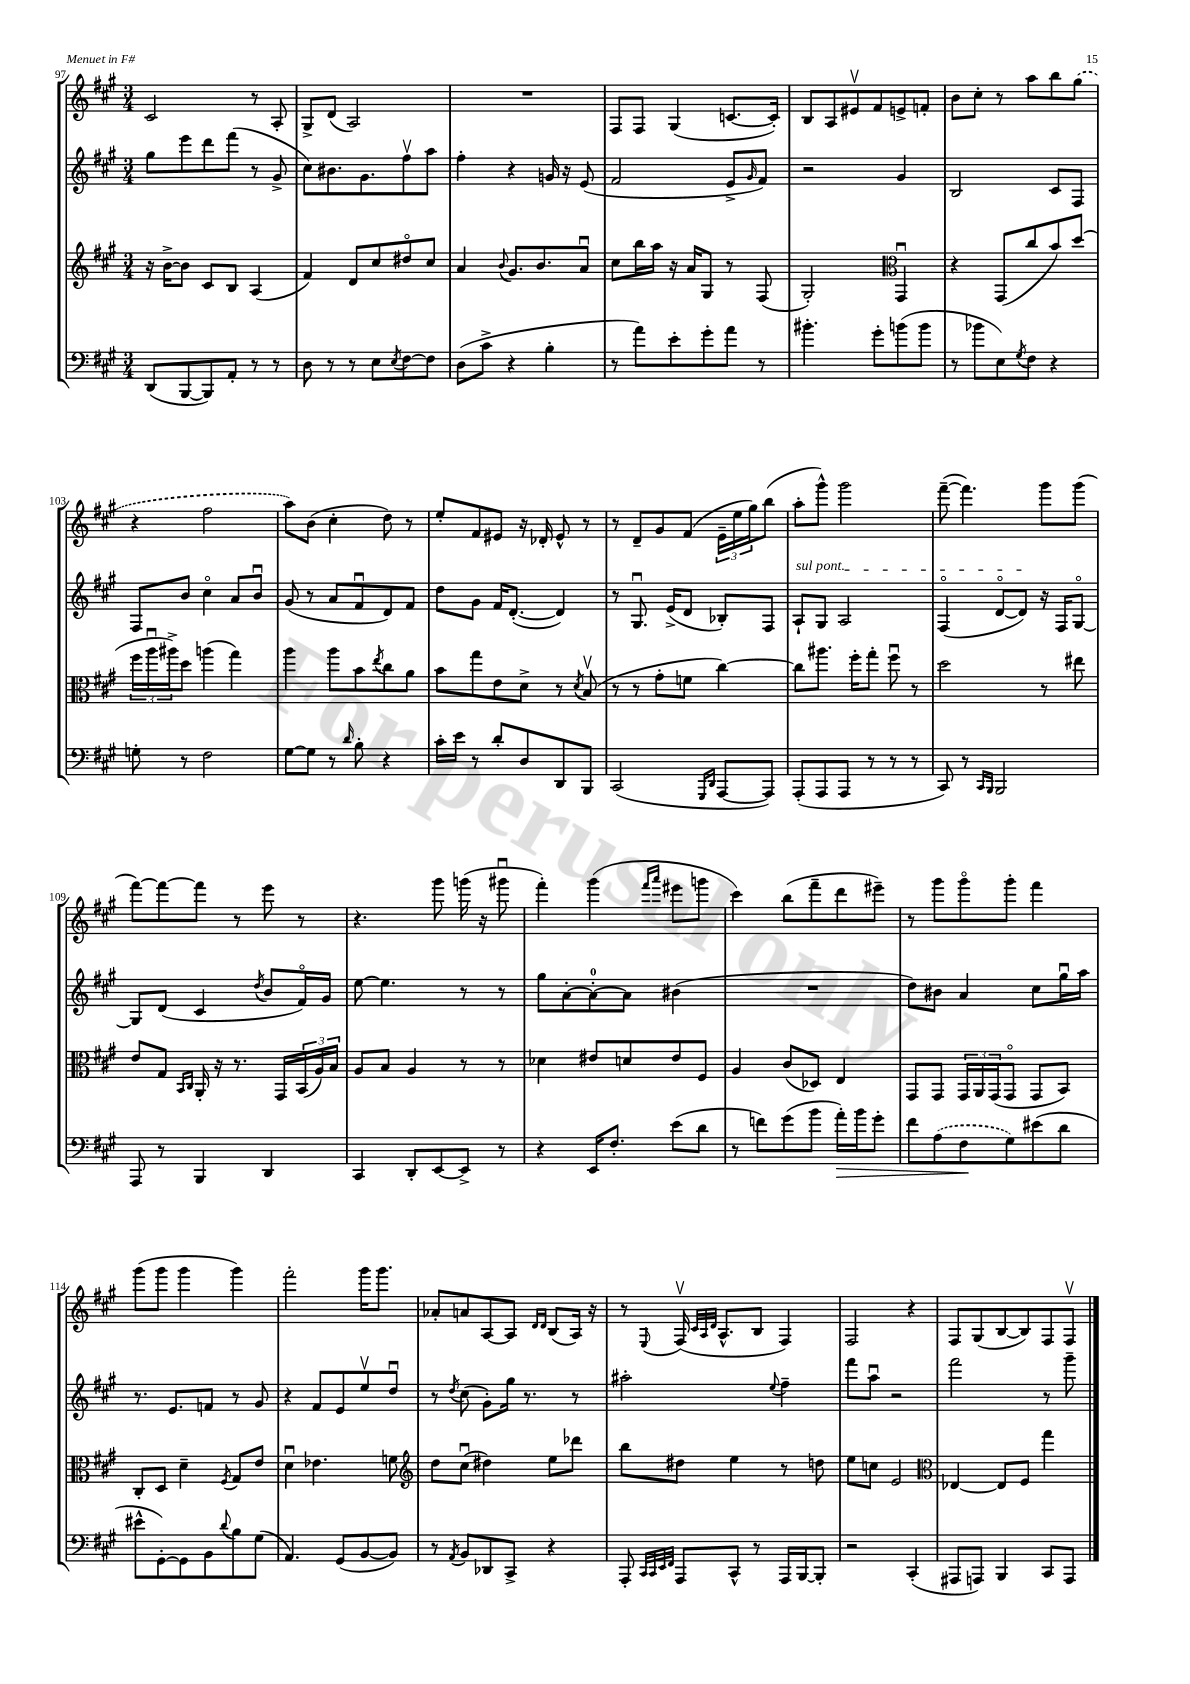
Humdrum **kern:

**kern	**dynam	**kern	**kern	**kern
*part4	*part4	*part3	*part2	*part1
*staff4	*staff4	*staff3	*staff2	*staff1
*clefF4	*	*clefG2	*clefG2	*clefG2
*k[f#c#g#]	*	*k[f#c#g#]	*k[f#c#g#]	*k[f#c#g#]
*M3/4	*	*M3/4	*M3/4	*M3/4
=97	=97	=97	=97	=97
(8DD/L	.	16r	8gg#\L	2c#/
.	.	[16b^\KL	.	.
[8BBB/	.	8b\J]	8eee\	.
8BBB/])	.	8c#/L	8ddd\	.
8AA'/J	.	8B/J	(8fff#\J	.
8r	.	(4A/	8r	8r
8r	.	.	8g#^/	8A'/
=98	=98	=98	=98	=98
8D\	.	4f#/)	8cc#\L)	8G#^/L
8r	.	.	8.b#X\	(8d/J
8r	.	8d/L	.	2A/)
.	.	.	8.g#\	.
8E\L	.	8cc#/	.	.
8qE/	.	.	.	.
[8F#\	.	8dd#X/	8ff#v\	.
8F#\J]	.	8cc#/J	8aa\J	.
=99	=99	=99	=99	=99
(8D\L	.	4a/	4ff#'\	2.r
8c#^\J	.	.	.	.
.	.	8qqb/	.	.
4r	.	8.g#/L	4r	.
.	.	8.b/	.	.
4B'\	.	.	16gn/	.
.	.	.	16r	.
.	.	8au/J	(8e/	.
=100	=100	=100	=100	=100
8r	.	8cc#\L	2f#/	8F#/L
8a\L)	.	16bb\L	.	8F#/J
.	.	16aa\JJ	.	.
8e'\	.	16r	.	(4G#/
.	.	16a/KL	.	.
8g#'\	.	8G#/J	.	.
8a\J	.	8r	8e^/L	[8.cn/L
.	.	.	16qqg#/	.
8r	.	(8F#/	8f#/J)	.
.	.	.	.	16c'/Jk])
=101	=101	=101	=101	=101
4.b#X'\	.	2G#'/)	2r	8B/L
.	.	.	.	8A/
.	.	.	.	8e#Xv/
8g#'\L	.	.	.	8f#/
*	*	*clefC3	*	*
(8bn\	.	4GG#u/	4g#/	8en^/
8b\J	.	.	.	8fn'/J
=102	=102	=102	=102	=102
8r	.	4r	2B/	8b\L
8b-X\L	.	.	.	8cc#'\J
8E\)	.	(8GG#/L	.	8r
8qG#/	.	.	.	.
8F#\J	.	8cc#/	.	8aa\L
4r	.	8b/)	8c#/L	8bb\
.	.	(8dd/J	8F#/J	(8gg#\J
!!LO:LB:g=z
=103	=103	=103	=103	=103
8Gn'\	.	24ff#\LL	8F#/L	4r
.	.	24aau\	.	.
.	.	24aa#X^\J)	.	.
8r	.	8dd\J	8b/J	.
2F#\	.	(4aan\	4cc#\	2ff#\
.	.	4gg#\)	8a/L	.
.	.	.	8bu/J	.
=104	=104	=104	=104	=104
[8G#\L	.	4aa\	(8g#/	8aa\L)
8G#\J]	.	.	8r	(8b\J
8r	.	8aa\L	8a/L	4cc#'\
16qqd/	.	.	.	.
8B'\	.	8b\	8f#u/	.
.	.	8qee/	.	.
4r	.	8cc#\	8d/)	8dd\)
.	.	8a\J	8f#/J	8r
=105	=105	=105	=105	=105
16c#'\LL	.	8b\L	8dd\L	8ee'/L
16e\JJ	.	.	.	.
8r	.	8gg#\	8g#\J	8f#/
8d'/L	.	8e\	16f#/KL	8e#X/J
.	.	.	([8.d'/J	.
8D/	.	8d^\J	.	16r
.	.	.	.	16d-X'/
8DD/	.	8r	4d/])	8e#^^/
.	.	8qd/	.	.
8BBB/J	.	(8Bv/	.	8r
=106	=106	=106	=106	=106
(2CC#/	.	8r	8r	8r
.	.	8r	8.G#u/	8d~/L
.	.	8g#'\L	.	8g#/
.	.	.	(16e^/KL	.
.	.	8fn\J	8d/J	(8f#/J
16qqGGG#/LL	.	.	.	.
16qqDD/JJ	.	.	.	.
[8AAA/L	.	[4cc#\)	8B-X'/L)	24e~\LL
.	.	.	.	24ee\
.	.	.	.	24gg#\J)
8AAA/J])	.	.	8F#/J	(8bb\J
=107	=107	=107	=107	=107
!	!	!	!LO:TX:a:i:t=sul pont.	!
(8AAA'/L	.	8cc#\L]	8A`/L	8aa'\L
8AAA/	.	8.aa#X\J	8G#/J	8ggg#^^\J)
8AAA/J	.	.	2A/	2ggg#\
.	.	16ff#'\KL	.	.
8r	.	8gg#'\J	.	.
8r	.	8ff#u\	.	.
8r	.	8r	.	.
=108	=108	=108	=108	=108
8CC#/)	.	2dd\	(4F#/	([8fff#~\
8r	.	.	.	4.fff#\])
16qqCC#/LL	.	.	.	.
16qqBBB/JJ	.	.	.	.
2BBB/	.	.	[8d/L	.
.	.	.	8d/J])	.
.	.	8r	16r	8ggg#\L
.	.	.	16F#/KL	.
.	.	8ee#X\	[8G#/J	(8ggg#\J
!!LO:LB:g=z
=109	=109	=109	=109	=109
8AAA/	.	8e/L	8G#/L]	[8fff#\L)
8r	.	8G#/J	(8d/J	8fff#\_
.	.	16qqBB/LL	.	.
.	.	16qqC#/JJ	.	.
4BBB/	.	16AA'/	4c#/	8fff#\J]
.	.	16r	.	.
.	.	8.r	.	8r
.	.	.	8qdd/	.
4DD/	.	.	8b/L	8eee\
.	.	16GG#/LL	.	.
.	.	(24BB/	16f#/L)	8r
.	.	24A/)	.	.
.	.	.	16g#/JJ	.
.	.	24B/JJ	.	.
=110	=110	=110	=110	=110
4CC#/	.	8A/L	[8ee\	4.r
.	.	8B/J	4.ee\]	.
8DD'/L	.	4A/	.	.
[8EE/	.	.	.	8ggg#\
8EE^/J]	.	8r	8r	(16gggn\
.	.	.	.	16r
8r	.	8r	8r	8ggg#Xu\
=111	=111	=111	=111	=111
4r	.	4d-X\	8gg#\L	4fff#'\)
.	.	.	[8a'\	.
16EE/KL	.	8e#X/L	8a'\_	(4ggg#\
8.F#'/J	.	.	.	.
.	.	8dn/	8a\J]	.
.	.	.	.	16qqfff#/LL
.	.	.	.	16qqaaa/JJ
(8e\L	.	8e#/	(4b#X\	8eee#X\L
8d\J	.	8F#/J	.	8gggn\J
=112	=112	=112	=112	=112
8r	.	4A/	2.r	4ccc#\)
8fn\L)	.	.	.	.
(8g#\	.	(8c#/L	.	(8bb\L
8b\J	.	8D-X/J)	.	8fff#~\
!	!LO:HP:b	!	!	!
16a'\LL)	>	4E/	.	8ddd\
16b\J	.	.	.	.
8g#'\J	.	.	.	8eee#X~\J)
=113	=113	=113	=113	=113
8f#\L	.	8GG#/L	8dd\L)	8r
(8A\	.	8GG#/J	8b#X\J	8ggg#\L
8F#\	.	24GG#/LL	4a/	8ggg#\
.	.	24AA/	.	.
.	.	(24GG#/J	.	.
8G#\)	]	8GG#/J	.	8ggg#'\J
(8e#X\	.	8GG#/L	8cc#\L	4fff#\
8d\J	.	8BB/J)	16gg#u\L	.
.	.	.	16aa\JJ	.
!!LO:LB:g=z
=114	=114	=114	=114	=114
8e#X^^\L	.	8C#'/L	8.r	(8ggg#\L
[8GG#'\)	.	8D/J	.	8ggg#\J
.	.	.	8.e/L	.
8GG#\]	.	4d~\	.	4ggg#\
8BB\	.	.	8fn/J	.
8qqd/	.	8qF#/	.	.
8B\	.	8G#/L	8r	4ggg#\)
(8G#\J	.	8e/J	8g#/	.
=115	=115	=115	=115	=115
4.AA/)	.	4du\	4r	2fff#'\
.	.	4.e-X\	8f#/L	.
(8GG#/L	.	.	8e/	.
[8BB/	.	.	8eev/	16ggg#\KL
.	.	.	.	8.ggg#\J
8BB/J])	.	8fn\	8ddu/J	.
=116	=116	=116	=116	=116
*	*	*clefG2	*	*
8r	.	8dd\L	8r	8a-X'/L
8qAA/	.	.	8qdd/	.
8BB/L	.	(8cc#u\J	(8cc#\	8an/
8DD-X/	.	4dd#X\)	8g#'\L)	[8A/
8CC#^/J	.	.	16gg#\Jk	8A/J]
.	.	.	8.r	.
.	.	.	.	16qqd/LL
.	.	.	.	16qqd/JJ
4r	.	8ee\L	.	(8B/L
.	.	8ddd-X\J	8r	16A/Jk)
.	.	.	.	16r
=117	=117	=117	=117	=117
8AAA'/	.	8bb\L	2aa#X'\	8r
32qqCC#/LLL	.	.	.	.
32qqCC#/	.	.	.	.
32qqEE/	.	.	.	.
32qqFF#/JJJ	.	.	.	8qqE/
8AAA/L	.	8dd#X\J	.	(16F#v/
.	.	.	.	32qqc#/LLL
.	.	.	.	32qqA/
.	.	.	.	32qqd/JJJ
.	.	.	.	8.A^^/L
8CC#^^/J	.	4ee\	.	.
8r	.	.	.	8B/J
.	.	.	8qqee/	.
16AAA/LL	.	8r	4ff#~\	4F#/)
[16BBB/J	.	.	.	.
8BBB'/J]	.	8ddn\	.	.
=118	=118	=118	=118	=118
2r	.	8ee\L	8fff#\L	2F#/
.	.	8ccn\J	8aau\J	.
.	.	2e/	2r	.
(4CC#'/	.	.	.	4r
=119	=119	=119	=119	=119
*	*	*clefC3	*	*
8AAA#X/L	.	[4E-X/	2fff#\	8F#/L
8AAAn/J)	.	.	.	(8G#/
4BBB/	.	8E-/L]	.	[8B/
.	.	8F#/J	.	8B/])
8CC#/L	.	4gg#\	8r	8F#/
8AAA/J	.	.	8ggg#~\	8F#v/J
==	==	==	==	==
*-	*-	*-	*-	*-
